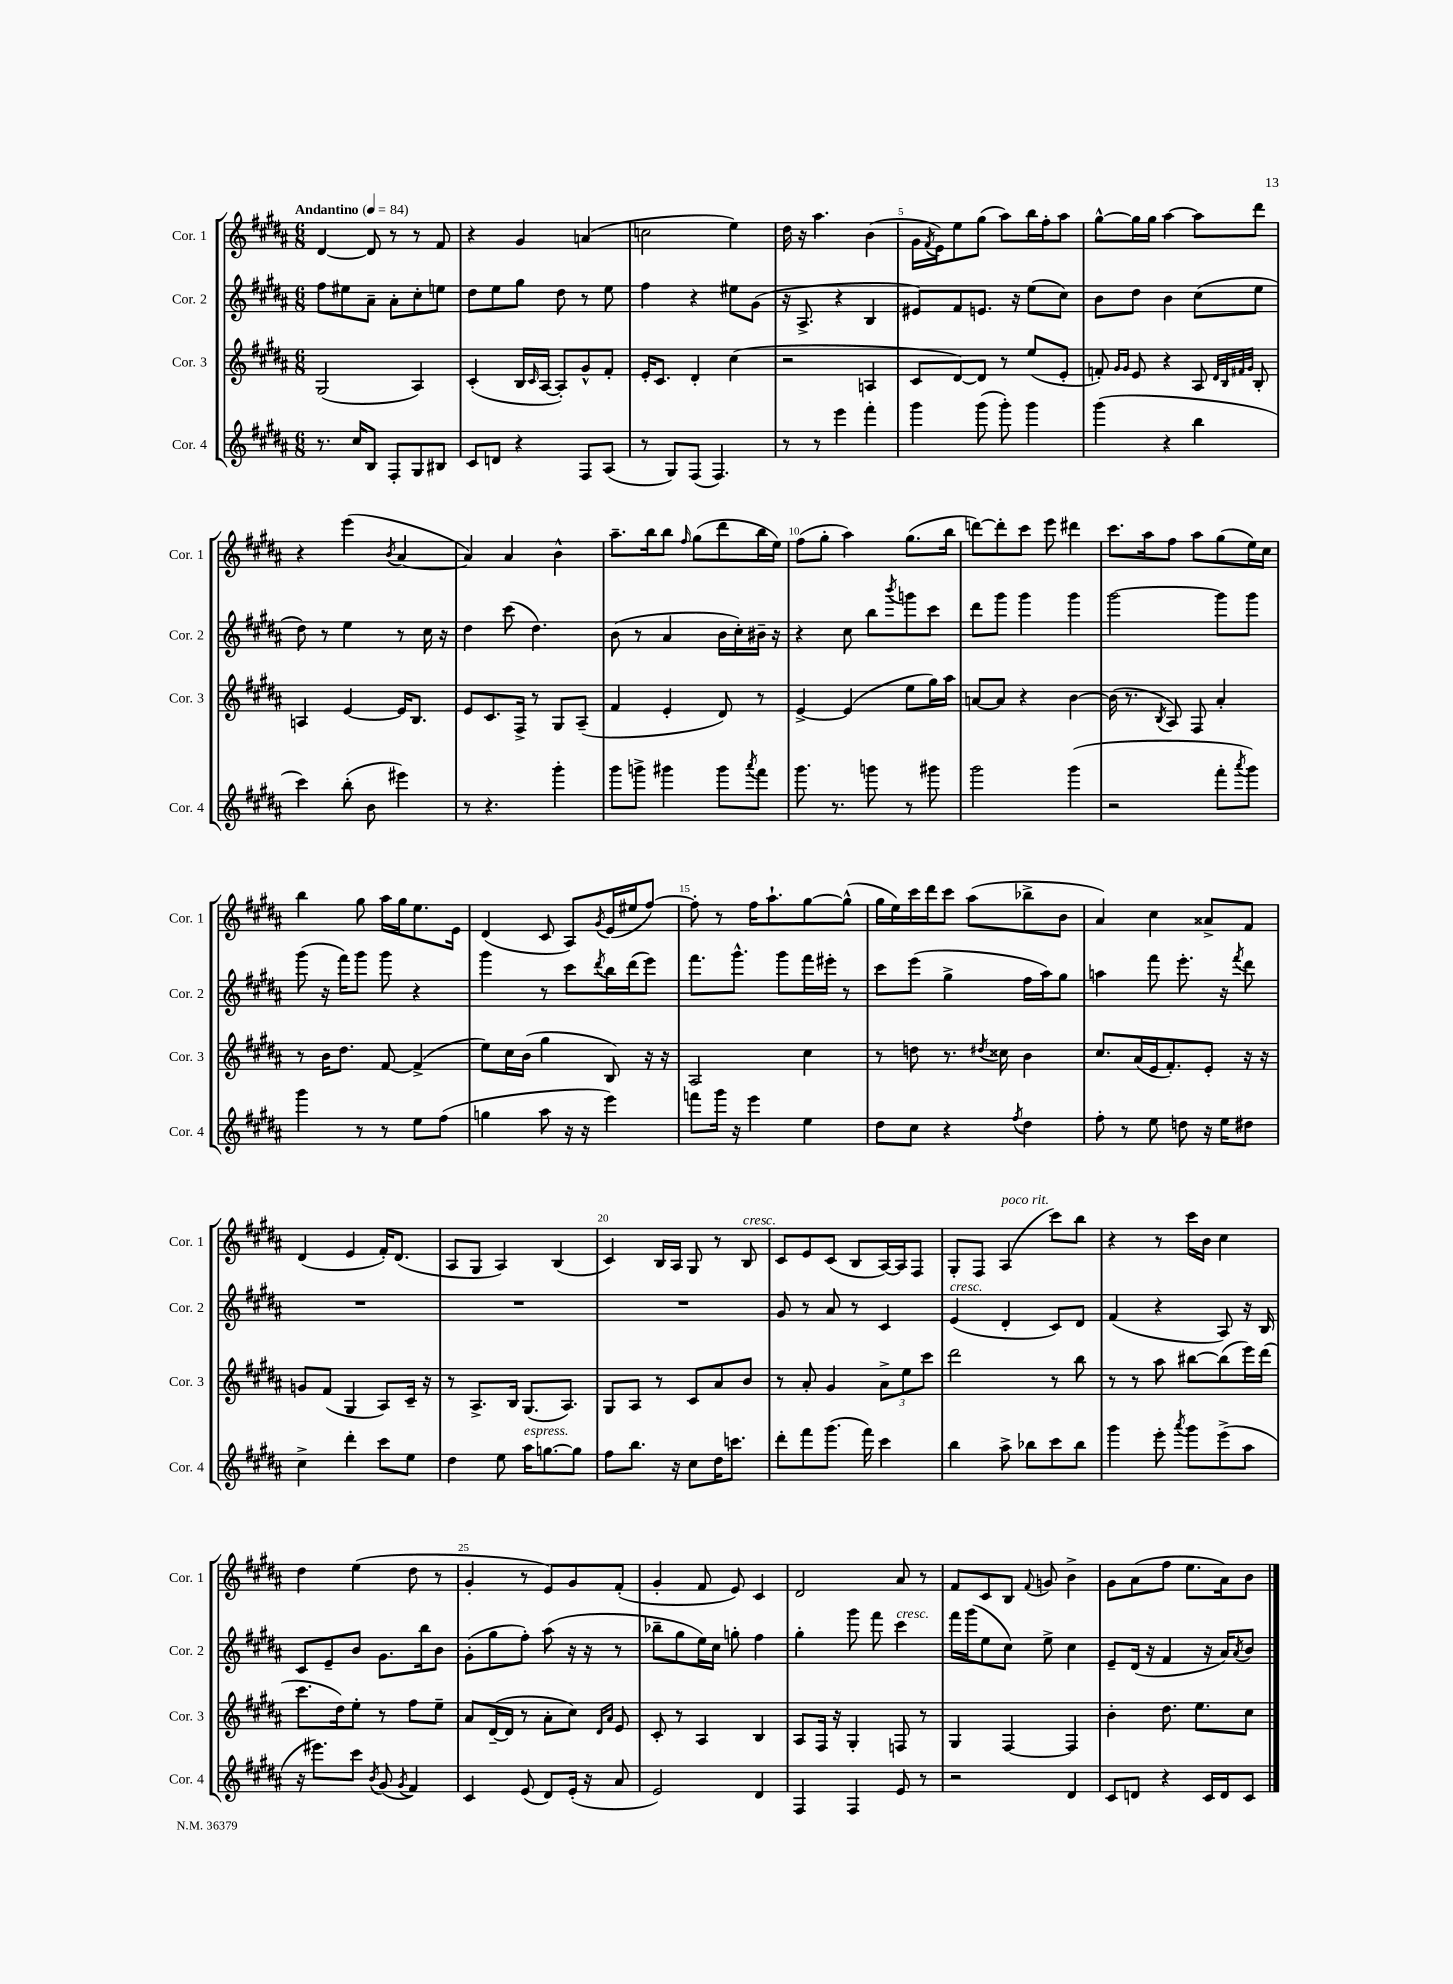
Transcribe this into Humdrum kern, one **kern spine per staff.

**kern	**kern	**kern	**kern
*staff4	*staff3	*staff2	*staff1
*clefG2	*clefG2	*clefG2	*clefG2
*k[f#c#g#d#a#]	*k[f#c#g#d#a#]	*k[f#c#g#d#a#]	*k[f#c#g#d#a#]
*M6/8	*M6/8	*M6/8	*M6/8
*MM84	*MM84	*MM84	*MM84
8.r	(2G#	8ff#	[4d#
.	.	8ee#	.
16cc#	.	.	.
8B	.	8a#~	8d#]
8F#'	.	8a#'	8r
8G#	4A#)	8cc#'	8r
8B#	.	8ee	8f#
=	=	=	=
8c#	(4c#'	8dd#	4r
8d	.	8ee	.
4r	16B	8gg#	4g#
.	16qqc#	.	.
.	[16A#	.	.
.	8A#'])	8dd#	.
8F#	8g#^^	8r	(4a
(8A#	8f#'	8ee	.
=	=	=	=
8r	16e'	4ff#	2cc
.	8.c#	.	.
8G#)	.	.	.
(8F#	4d#'	4r	.
4.F#)	.	.	.
.	(4cc#	8ee#	4ee)
.	.	(8g#	.
=	=	=	=
8r	2r	16r	16dd#
.	.	8.A#^	16r
8r	.	.	4.aa#
4eee	.	4r	.
4fff#'	4A	4B	(4b
=	=	=	=
4ggg#	8c#	8e#)	16g#
.	.	.	8qf#
.	.	.	16e)
.	[8d#)	8f#	8ee
(8ggg#	8d#]	8.e	(8gg#
8ggg#')	8r	.	8aa#)
.	.	16r	.
4ggg#	(8ee	(8ee	16bb
.	.	.	16ff#'
.	8e'	8cc#)	8aa#
=	=	=	=
(4ggg#	8f')	8b	[8gg#^^
.	16qqg#	.	.
.	16qqg#	.	.
.	8e	8dd#	16gg#]
.	.	.	16gg#
4r	4r	4b	[4aa#
4bb	8A#	(8cc#	8aa#]
.	32qqd#	.	.
.	32qqB	.	.
.	32qqf#	.	.
.	32qqg#	.	.
.	8B'	8ee	8ddd#
=	=	=	=
4ccc#)	4A	8dd#)	4r
.	.	8r	.
(8bb'	[4e	4ee	(4eee
8b	.	.	.
.	.	.	8qb
4eee#)	16e]	8r	[4a#
.	8.B	.	.
.	.	16cc#	.
.	.	16r	.
=	=	=	=
8r	8e	4dd#	4a#])
4.r	8.c#	.	.
.	.	(8ccc#	4a#
.	16F#^	.	.
.	8r	4.dd#)	.
4ggg#'	8G#	.	4b^^
.	(8A#~	.	.
=	=	=	=
8ggg#	4f#	(8b	8.aa#~
8ggg^	.	8r	.
.	.	.	16bb
4ggg#	4e'	4a#	8bb
.	.	.	16qqff#
.	.	.	(8gg#
8ggg#	8d#)	16b	8ddd#
.	.	16cc#')	.
8qaaa#	.	.	.
8fff#	8r	16b#~	16bb
.	.	16r	16ee)
=	=	=	=
8.ggg#	[4e^	4r	(8ff#
.	.	.	8gg#'
8.r	.	.	.
.	(4e]	8cc#	4aa#)
8ggg	.	8bb	.
.	.	8qbbb	.
8r	8ee	8ggg	(8.gg#
8ggg#	16gg#)	8ccc#	.
.	16aa#	.	16bb
=	=	=	=
2ggg#	[8a	8ddd#	[8ddd)
.	8a]	8ggg#	8ddd']
.	4r	4ggg#	8ccc#
.	.	.	8eee
(4ggg#	[4b	4ggg#	4ddd#
=	=	=	=
2r	(16b]	[2ggg#	8.ccc#
.	8.r	.	.
.	.	.	16aa#
.	8qB	.	.
.	8A#)	.	8ff#
.	8F#	.	8aa#
8fff#'	4a#'	8ggg#]	(8gg#
8qaaa#	.	.	.
8ggg#)	.	8ggg#	16ee)
.	.	.	16cc#
=	=	=	=
4ggg#	8r	(8ggg#	4bb
.	16b	16r	.
.	8.dd#	16fff#)	.
8r	.	8ggg#	8gg#
8r	[8f#	8ggg#	16aa#
.	.	.	16gg#
8ee	(4f#^]	4r	8.ee
(8ff#	.	.	.
.	.	.	16e
=	=	=	=
4gg	8ee)	4ggg#	(4d#
.	16cc#	.	.
.	(16b	.	.
8aa#	4gg#	8r	8c#
16r	.	8ccc#	8A#)
16r	.	.	.
.	.	8qddd#	8qg#
4eee)	8B)	16bb	(16e
.	.	(16ddd#	16ee#
.	16r	8eee)	[8ff#)
.	16r	.	.
=	=	=	=
8fff	2A#	8.fff#	8ff#']
16ggg#	.	.	8r
16r	.	8.ggg#^^	.
4eee	.	.	16ff#
.	.	.	8.aa#`
.	.	8ggg#	.
4ee	4cc#	16fff#	[8gg#
.	.	16eee#'	.
.	.	8r	(8gg#^^]
=	=	=	=
8dd#	8r	8ccc#	16gg#
.	.	.	16ee)
8cc#	8dd	(8eee	16ccc#
.	.	.	16ddd#
4r	8.r	4gg#^	8ccc#
.	.	.	(8aa#
.	8qdd#	.	.
.	16cc##	.	.
8qff#	.	.	.
4dd#	4b	16ff#	8bb-^
.	.	16aa#)	.
.	.	8gg#	8b
=	=	=	=
8ff#'	8.cc#	4aa	4a#)
8r	.	.	.
.	(16a#	.	.
8ee	16e	8fff#	4cc#
.	8.f#')	.	.
8dd	.	8.eee'	.
16r	8e'	.	8a##^
16ee	.	16r	.
.	.	8qfff#	.
8dd#	16r	8ddd#	8f#
.	16r	.	.
=	=	=	=
4cc#^	8g	2.r	(4d#
.	(8f#	.	.
4ddd#'	4G#	.	4e
8ccc#	8A#)	.	16f#')
.	.	.	(8.d#
8ee	16c#~	.	.
.	16r	.	.
=	=	=	=
4dd#	8r	2.r	8A#
.	8.A#^	.	8G#
8ee	.	.	4A#)
.	16B	.	.
16aa#	(8.G#	.	.
[8.gg	.	.	.
.	.	.	(4B
.	8.A#)	.	.
8gg]	.	.	.
=	=	=	=
8ff#	8G#	2.r	4c#)
8.bb	8A#	.	.
.	8r	.	16B
16r	.	.	16A#
8cc#	8c#	.	8G#
16dd#	8a#	.	8r
8.ccc	.	.	.
.	8b	.	8B
=	=	=	=
8ddd#'	8r	8g#	8c#
8fff#	8a#'	8r	8e
(8.ggg#	4g#	8a#	(8c#
.	.	8r	8B
16fff#)	.	.	.
4ccc#	12a#^	4c#	[16A#)
.	.	.	16A#]
.	12ee	.	.
.	.	.	8F#
.	12ccc#	.	.
=	=	=	=
4bb	2ddd#	(4e	8G#'
.	.	.	8F#
8aa#^	.	4d#'	(4A#
8bb-	.	.	.
8ccc#	8r	8c#)	8ccc#)
8bb-	8bb	8d#	8bb
=	=	=	=
4ggg#	8r	(4f#	4r
.	8r	.	.
8eee'	8aa#	4r	8r
8qaaa#	.	.	.
8ggg#	[8bb#	.	16ccc#
.	.	.	16b
(8eee^	(8bb#]	8A#)	4cc#
8aa#	16eee)	16r	.
.	(16ddd#	16B	.
=	=	=	=
16r	8.ccc#	8c#	4dd#
8.eee#)	.	.	.
.	.	8e~	.
.	16dd#)	.	.
8ccc#	8ee'	8b	(4ee
8qb	.	.	.
(8g#	8r	8.g#	.
8qg#	.	.	.
4f#)	8ff#	.	8dd#
.	.	16bb	.
.	8ee~	8b	8r
=	=	=	=
4c#	8a#	(8g#'	4g#'
.	([16d#~	8gg#	.
.	16d#]	.	.
(8e	8r	8ff#')	8r
8d#)	8a#'	(8aa#	8e)
(16e'	8cc#)	16r	8g#
16r	.	16r	.
.	16qqd#	.	.
.	16qqa#	.	.
8a#	8e	8r	(8f#'
=	=	=	=
2e)	8c#'	8bb-~	4g#'
.	8r	8gg#	.
.	4A#	16ee)	8f#
.	.	16cc#	.
.	.	8gg'	8e)
4d#	4B	4ff#	4c#
=	=	=	=
4F#	8A#	4gg#'	2d#
.	16F#	.	.
.	16r	.	.
4F#	4G#'	8ggg#	.
.	.	8fff#	.
8e	8F	4ccc#	8a#
8r	8r	.	8r
=	=	=	=
2r	4G#	16fff#	8f#
.	.	(16ggg#	.
.	.	8ee	8c#
.	[4F#	8cc#)	8B
.	.	.	8qqf#
.	.	8ee^	8g
4d#	4F#]	4cc#	4b^
=	=	=	=
8c#	4b'	8e~	8g#
8d	.	(16d#	(8a#
.	.	16r	.
4r	8.dd#	4f#	8ff#
.	.	.	8.ee
.	8.ee	.	.
16c#	.	16r	.
16d	.	16a#)	16a#)
.	.	8qa#	.
8c#	8cc#	8b	8b
==	==	==	==
*-	*-	*-	*-
